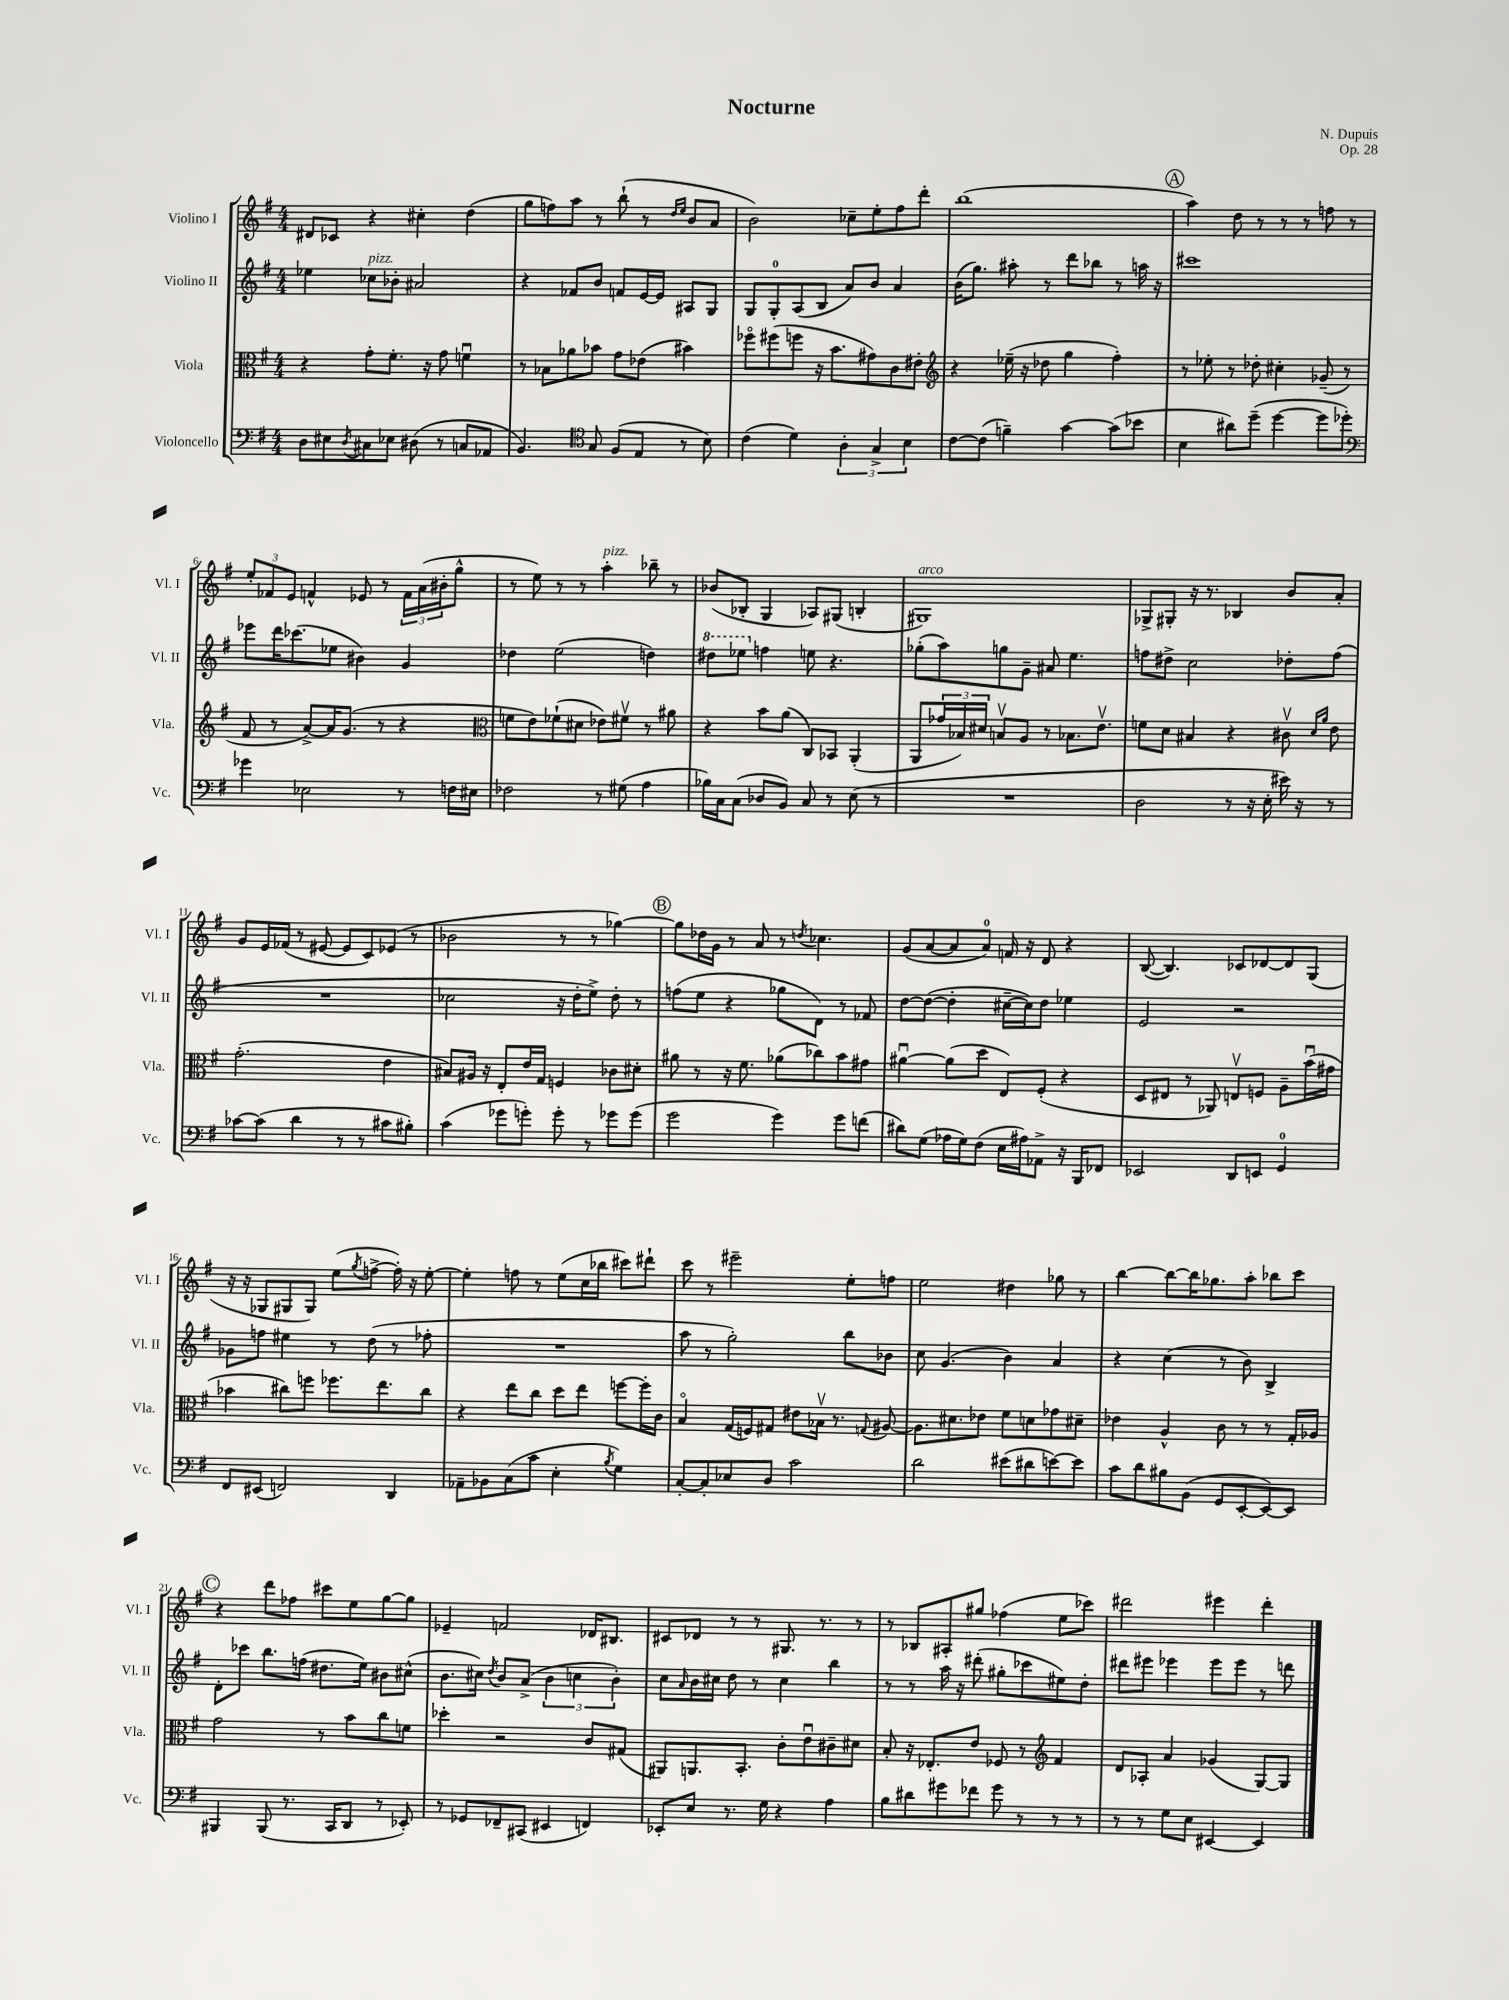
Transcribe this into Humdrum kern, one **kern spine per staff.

**kern	**kern	**kern	**kern
*part4	*part3	*part2	*part1
*staff4	*staff3	*staff2	*staff1
*I"Violoncello	*I"Viola	*I"Violino II	*I"Violino I
*I'Vc.	*I'Vla.	*I'Vl. II	*I'Vl. I
*clefF4	*clefC3	*clefG2	*clefG2
*k[f#]	*k[f#]	*k[f#]	*k[f#]
*M4/4	*M4/4	*M4/4	*M4/4
=1	=1	=1	=1
8D\L	4r	4ee-X\	8d#X/L
8E#X\	.	.	8c-X/J
8qD/	.	.	.
!	!	!LO:TX:a:i:t=pizz.	!
8C#X\	8g'\L	8cc-X\L	4r
8E-X\J	8.f#'\J	8b-X'\J	.
(8D#X\	.	2a#X/	4cc#X'\
.	16r	.	.
8r	8g\	.	.
8Cn/L	4fnu\	.	(4dd\
8AA-X/J	.	.	.
=2	=2	=2	=2
4.BB/)	8r	4r	8gg\L
.	8B-X\L	.	8ffn\)
.	8a-X\	8f-X/L	8aa\J
*clefC4	*	*	*
8G/	8b-X\J	8b/J	8r
(8F#/L	8g\L	8fn/L	(8bb`\
8E/J	(8e-X\J	[16e/L	8r
.	.	16e/JJ]	.
.	.	.	16qqdd/LL
.	.	.	16qqee/JJ
8r	4b#X\)	8A#X/L	8b/L
8B\)	.	8G/J	8a/J
=3	=3	=3	=3
(4c\	8ff-X\L	8G/L	2b\)
.	(8ff#X\	8G'/	.
4d\)	8ffn\J	(8A/	.
.	16r	8B/J	.
.	8.b\L	.	.
6A'\	.	8a/L)	8cc-X~\L
.	8g#X\)	8b/J	8ee'\
6G^/	.	.	.
.	8c\	4a/	8ff#\
6B\	.	.	.
.	8e#X'\J	.	8ddd'\J
=4	=4	=4	=4
*	*clefG2	*	*
[8c\L	4r	(16b\KL	(1bb
.	.	8.gg\J)	.
(8c\J]	.	.	.
4fn~\)	(16ee-X~\	8aa#X'\	.
.	16r	.	.
.	8dd-X\	8r	.
[4g\	4gg\	8ddd\L	.
.	.	8bb-X\J	.
(8g\L]	4ff#'\)	8r	.
8b-X\J	.	16aan\	.
.	.	16r	.
!!LO:REH:place=s1:t=A
=5	=5	=5	=5
4B\	8r	1ccc#X	4aa\)
.	8ee-X'\	.	.
8a#X\L)	8r	.	8dd\
(8dd~\J	8dd-X'\	.	8r
[4dd\	4cc#X'\	.	8r
.	.	.	8r
8dd\L]	(8g-X~/	.	8ffn\
8dd-X'\J)	8r	.	8r
!!LO:LB:g=z
=6	=6	=6	=6
*clefF4	*	*	*
4g-X\	8f#/	8eee-X\L	12ee'/L
.	.	.	12f-X/
.	8r	16ddd\K	.
.	.	.	12e/J
.	.	(8.ccc-X\	.
2E-X\	[8a^/L)	.	4fn^^/
.	16a/K]	8ee-X\J	.
.	(8.g/J	.	.
.	.	4b#X\)	8e-X/
.	8r	.	8r
8r	4r	4g/	24f\LL
.	.	.	(24a\
.	.	.	24b#X'\J
16Fn\LL	.	.	8gg^^\J
16E#X\JJ	.	.	.
=7	=7	=7	=7
*	*clefC3	*	*
2F-X\	8fn\L	4dd-X\	8r
.	8e\)	.	8ee\)
.	(8f-X`\	(2ee\	8r
.	8d#X\J	.	8r
!	!	!	!LO:TX:a:i:t=pizz.
8r	8e-X\L)	.	4aa'\
(8G#X\	8f#Xv\J	.	.
4A\	8r	4ddn\)	8bb-X~\
.	8a#X\	.	8r
=8	=8	=8	=8
*	*	*8va	*
16B-X\LL)	4r	8ddd#X\L	(8b-X/L
16C\J	.	.	.
(8C\J	.	8eee-X\J	8B-X'/J
*	*	*X8va	*
8D-X/L	8b\L	4ffn\	4G/
8BB/J)	(8a\J	.	.
8C/	8C/L)	8een\	8A-X/L)
8r	8BB-X/J	4.r	(8G#X/J
(8E\	(4AA'/	.	4Bn'/
8r	.	.	.
=9	=9	=9	=9
!	!	!	!LO:TX:a:i:t=arco
1r	8AA/L	(8gg-X'\L	1G#X)
.	24g-X/L	8aa\)	.
.	24B-X/)	.	.
.	24d#X/JJ	.	.
.	8Bnv/L	8ggn\	.
.	8A/J	8g~\J	.
.	8r	8a#X/	.
.	8.B-X\L	4.ee\	.
.	8.ev\J	.	.
=10	=10	=10	=10
2D\	8fn\L	8ffn\L	8G-X^/L
.	8d\J	8dd#X^\J	8G#X'/J
.	4B#X/	2cc\	16r
.	.	.	8.r
8r	4r	.	4B-X/
16r	.	.	.
16E'\	.	.	.
16e#X\)	8c#Xv\	8dd-X'\L	8b/L
16r	.	.	.
.	16qqd/LL	.	.
.	16qqa/JJ	.	.
8r	8e\	(8ff\J	8a'/J
!!LO:LB:g=z
=11	=11	=11	=11
[8c-X\L	(2.g'\	1r	8g/L
(8c-\J]	.	.	16e/L
.	.	.	(16f-X/JJ
4d\	.	.	8r
.	.	.	[8e#X/
8r	.	.	8e#/L]
8r	.	.	8c/)
8c#X\L	4e\	.	(8e-X/J
8B#X'\J)	.	.	8r
=12	=12	=12	=12
(4c\	8B#X/L)	2cc-X\	2b-X\
.	16A#X/Jk	.	.
.	16r	.	.
8g-X\L	8E'/L	.	.
8gn'\J)	16e/L	.	.
.	16G/JJ	.	.
8g'\	4Fn/	16r	8r
.	.	16dd'\KL	.
8r	.	8ee^\J)	8r
8g-X\L	8c-X\L	8dd'\	[4gg-X\)
(8g-\J	8d#X'\J	8r	.
!!LO:REH:place=s1:t=B
=13	=13	=13	=13
2g\	8a#X\	(8ffn\L	8gg-\L]
.	8r	8ee\J	16dd-X\L
.	.	.	16g\JJ
.	16r	4r	8r
.	8.f#\	.	.
.	.	.	8a/
4g\)	(8a-X\L	8gg-X\L	8r
.	.	.	8qddn/
.	8cc-X\)	8d\J)	4.cc-X\
8g\L	8b\	8r	.
(8fn\J	8g#X\J	8f-X/	.
=14	=14	=14	=14
8d#X\L)	[4a#Xu\	[8dd\L	(8g/L
(8G\J	.	(8dd\J_	[8a/
16A-X\LL	(8a#\L]	4dd'\]	8a/]
16G\J)	.	.	.
(8F#\J	8dd\J	.	8a/J)
16E\LL	8E/L)	[16cc#X~\LL	16fn/
16A#X\J)	.	16cc#\J])	16r
8AA-X^\J	(8F#'/J	8dd\J	8d/
16r	4r	4ee-X\	4r
16BBB/KL	.	.	.
8FF-X/J	.	.	.
=15	=15	=15	=15
2EE-X/	8D/L	2e/	([8B/
.	8E#X/J	.	4.B/])
.	8r	.	.
.	8AA-X/)	.	.
8DD/L	8Env/L	2r	8c-X/L
8EEn/J	8Fn/J	.	[8d-X/
4GG/	8A~\L	.	8d-/]
.	(16bu\L	.	(8G/J
.	16g#X\JJ	.	.
!!LO:LB:g=z
=16	=16	=16	=16
8FF#/L	4b-X\	8g-X\L	16r
.	.	.	16r
(8EE#X/J	.	8ffn\J	8G-X/L
2FFn/)	8cc#X\L)	4ee#X\	8G#X/
.	8ffn\J	.	8G#/J)
.	8.ff-X\L	8r	(8ee\L
.	.	.	8qgg/
.	.	(8dd\	[8ffn^\J
.	8.ee\	.	.
4DD/	.	8r	16ff'\])
.	.	.	16r
.	8cc#\J	8ff-X'\	[8ee'\
=17	=17	=17	=17
8AA-X~\L	4r	1r	4ee'\]
8BB-X\	.	.	.
(8C\	8ee\L	.	8ffn\
8c\J	8cc\J	.	8r
4E'\	8dd\L	.	(8ee\L
.	8ee\J	.	16cc\L
.	.	.	16bb-X\JJ
8qB/	.	.	.
4G\)	[8ffn\L	.	8ccc#X\L)
.	16ff'\L]	.	8ddd#X`\J
.	16c\JJ	.	.
=18	=18	=18	=18
[8C'/L	4B/	8aa\	8ccc\
8C'/]	.	8r	8r
8E-X/	(16G/LL	2gg'\)	2eee#X~\
.	16Fn/J)	.	.
8D/J	8G#X/J	.	.
2c\	8e#X\L	.	.
.	16B-Xv\Jk	.	.
.	8.r	.	.
.	.	8bb\L	8ee'\L
.	8qqGn/	.	.
.	[8A#X/	8b-X\J	8ffn\J
=19	=19	=19	=19
2d\	8.A#\L]	8cc\	2ee\
.	.	(4.g/	.
.	8.d#X\	.	.
.	8e-X\J	.	.
(8e#X\L	8f#\L	4b\)	4dd#X\
8d#X\	8dn\	.	.
[8en\)	8g-X\	4a/	8gg-X\
8e\J]	8d#X~\J	.	8r
=20	=20	=20	=20
8c\L	4e-X\	4r	[4bb\
8d\	.	.	.
8B#X\	4A^^/	(4cc\	8bb\L_
(8BB\J	.	.	16bb\K]
.	.	.	8.gg-X\
8GG/L	8c\	8r	.
[8EE'/	8r	8b\)	8aa'\J
8EE/_)	8r	4B^/	8bb-X\L
8EE/J]	16G'/LL	.	8ccc\J
.	16A-X/JJ	.	.
!!LO:LB:g=z
!!LO:REH:place=s1:t=C
=21	=21	=21	=21
4BBB#X/	2g\	8d'\L	4r
.	.	8ccc-X\J	.
(8BBB#/	.	8.bb\L	8ddd\L
8.r	.	.	8ff-X\J
.	.	(16ffn\Jk	.
.	8r	8.dd#X\L	8ccc#X\L
16CC/KL	.	.	.
8DD/J	8b\L	.	8ee\
.	.	16ee\Jk)	.
8r	8cc\	8b#X\L	[8gg\
8EE-X'/)	8fn\J	(8cc#X^^\J	8gg\J]
=22	=22	=22	=22
8r	4dd-X'\	8.b\L	4e-X~/
8GG-X/L	.	.	.
.	.	16cc#X\Jk)	.
.	.	8qdd/	.
8FF-X~/	2r	8b/L	2fn/
(8CC#X/J	.	(8a^/J	.
4EE#X/	.	6b\	.
.	.	6ccn\	.
4FFn/)	8c/L	.	16d-X/KL
.	.	.	8.B#X/J
.	.	6b'\)	.
.	(8G#X/J	.	.
=23	=23	=23	=23
8EE-X'/L	8AA#X/L)	8cc\L	8c#X/L
.	.	16qqa/	.
8E/J	8.AAn/	16b\L	8d-X/J
.	.	16cc#X\JJ	.
8.r	.	8dd\	8r
.	8.BB'/J	.	.
.	.	8r	8r
16G\	.	.	.
4r	8c'\L	4cc#\	8.G#X/
.	8eu\	.	.
.	.	.	8.r
4A\	8c#X~\	4bb\	.
.	8d#X\J	.	8r
=24	=24	=24	=24
8B\L	8B'/	8r	8r
8d#X\	16r	8r	8B-X/L
.	8.E-X'/L	.	.
8g#X\	.	16aa\	8A#X'/
.	.	16r	.
8f-X\J	8e/J	(8ddd#X'\	8gg#X/J
8g#\	8F-X/	8gg#X'\L	(4ff-X\
8r	8r	8ccc-X\	.
*	*clefG2	*	*
8r	4f#/	8ee#X\)	8ee\L
8r	.	8dd'\J	8ccc-X\J)
=25	=25	=25	=25
8r	8d/L	8ddd#X\L	2ddd#X\
8r	8A-X'/J	8eee#X\J	.
8G\L	4a/	4eee-X\	.
8E\J	.	.	.
[4EE#X/	(4g-X/	8eee-\L	4eee#X\
.	.	8eee-\J	.
4EE#/]	[8G/L)	8r	4ddd#'\
.	8G/J]	8dddn\	.
==	==	==	==
*-	*-	*-	*-
